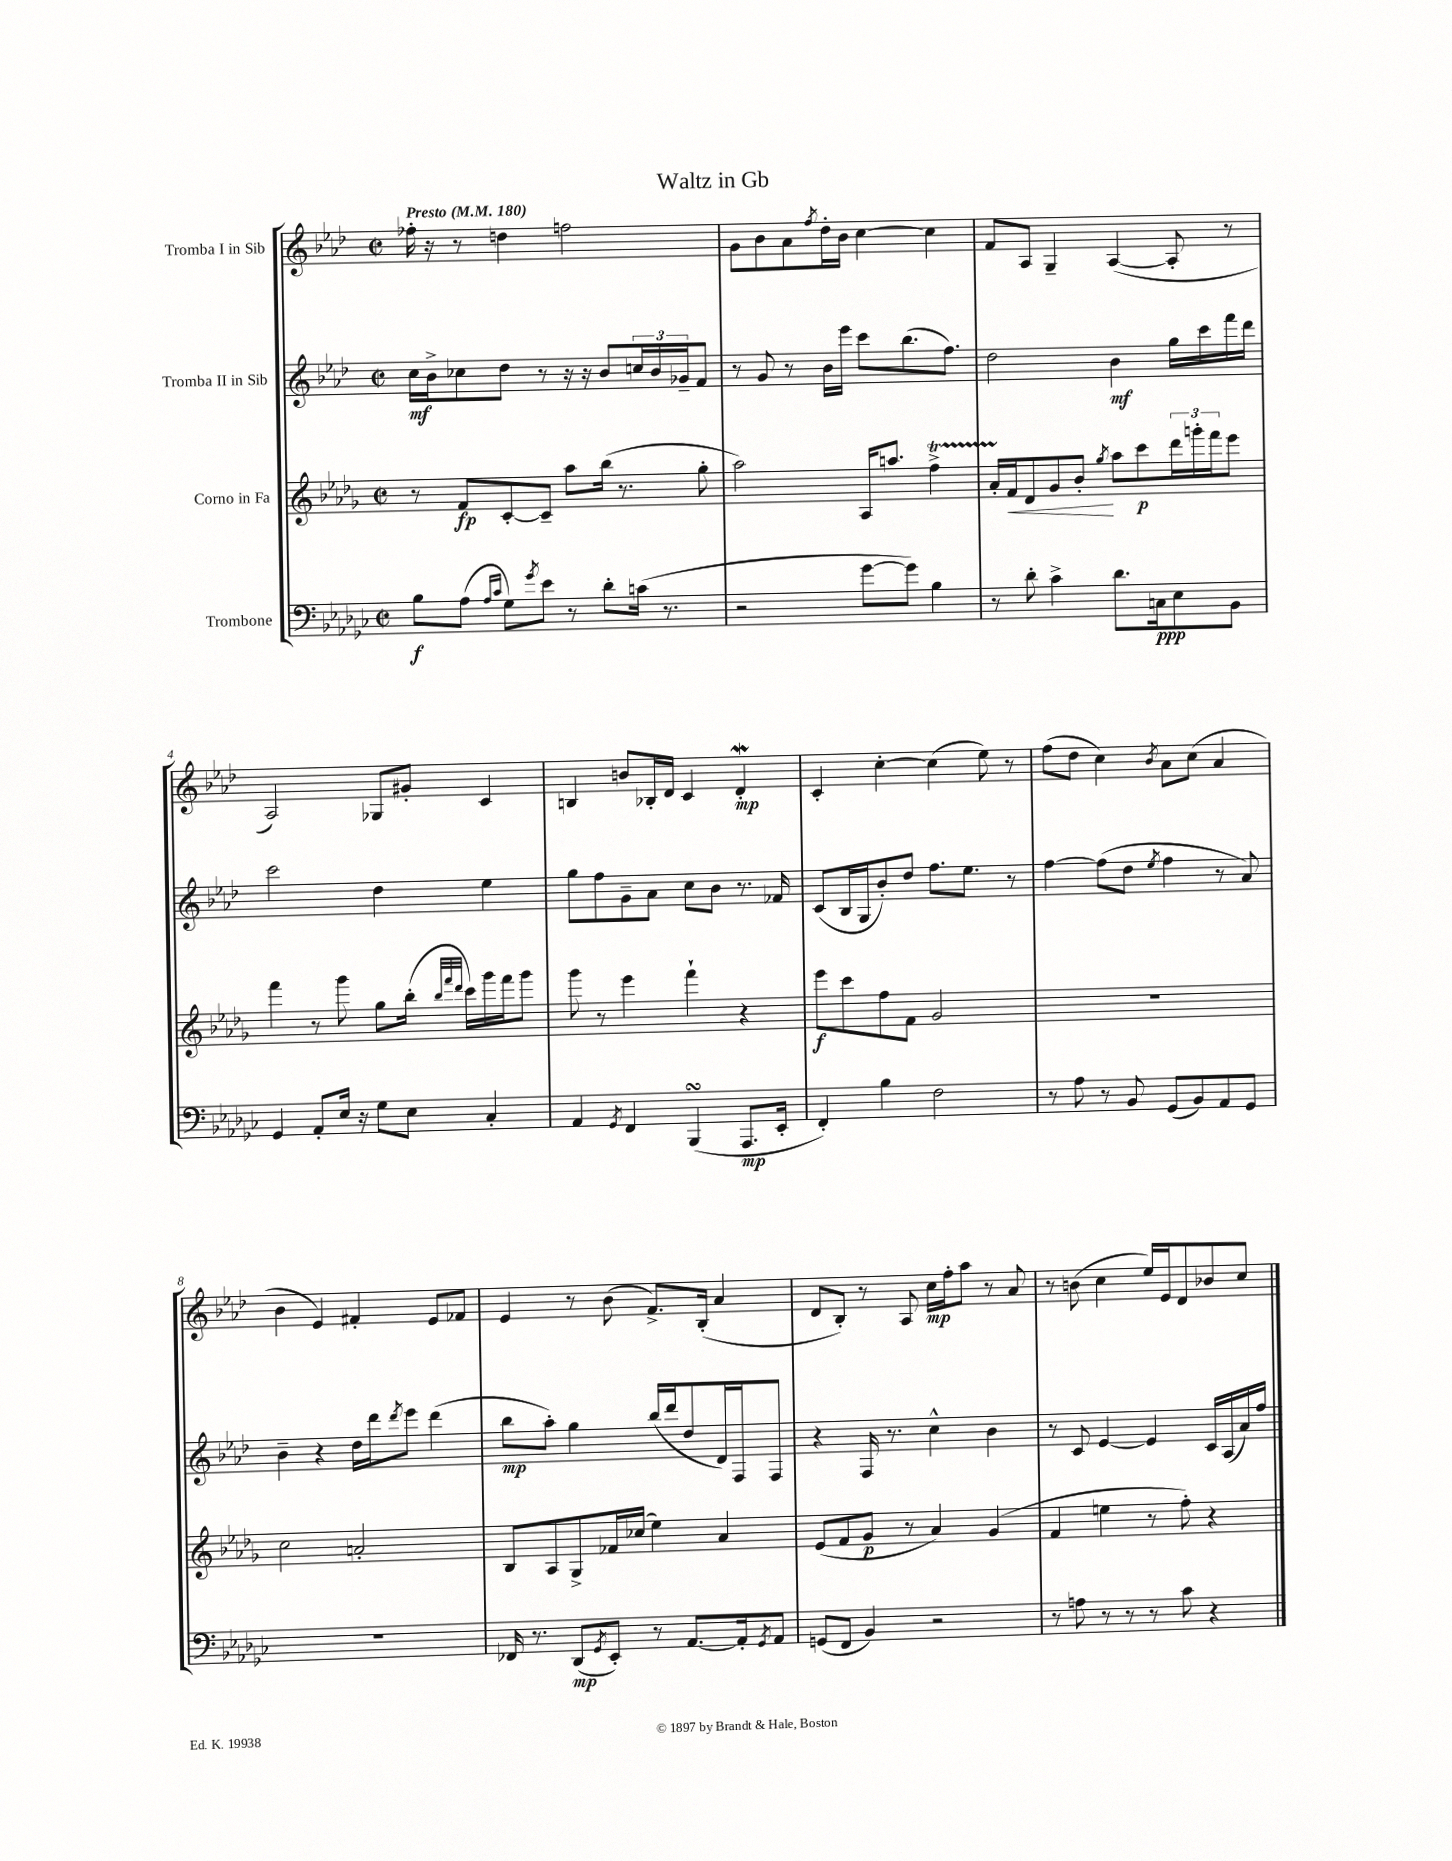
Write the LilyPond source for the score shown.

\header { title = "Waltz in Gb" }
<<
\new StaffGroup <<
\new Staff = "s0" \with { instrumentName = "Tromba I in Sib" } {
    \clef treble \key aes \major \defaultTimeSignature \time 2/2 \tempo "Presto" 4 = 180
    fes''16-. r16 r8 d''4 f''2 |
    g'8 bes'8 aes'8 \acciaccatura { f''8 } des''16-. bes'16 c''4~ c''4 |
    f'8 aes8 g4-- aes4~( aes8-. r8 |
    aes2) ges8 gis'8-. c'4 |
    b4 b'8 bes16-. des'16 c'4 des'4-.\mordent\mp |
    c'4-. c''4~-. c''4( ees''8) r8 |
    f''8( des''8 c''4) \acciaccatura { bes'8 } aes'8 c''8( aes'4 |
    bes'4 ees'4) fis'4-. ees'8 fes'8 |
    ees'4 r8 bes'8( f'8.->) bes16-.( aes'4 |
    des'8 bes8-.) r8 aes8 c''16\mp f''16-. aes''8 r8 aes'8 |
    r8 b'8( c''4 ees''16) ees'16 des'8 bes'8 c''8 \bar "|." |
}
\new Staff = "s1" \with { instrumentName = "Tromba II in Sib" } {
    \clef treble \key aes \major \defaultTimeSignature \time 2/2
    c''16\mf bes'16-> ces''8 des''8 r8 r16 r16 bes'8 \tuplet 3/2 { c''16 bes'16 ges'16-- } f'8 |
    r8 g'8 r8 bes'16 ees'''16 c'''8 bes''8.( f''8.) |
    des''2 bes'4\mf g''16 c'''16 f'''16 des'''16 |
    c'''2 des''4 ees''4 |
    g''8 f''8 g'8-- aes'8 c''8 bes'8 r8. fes'16 |
    c'8( bes16 g16 bes'8-.) des''8 f''8. ees''8. r8 |
    f''4~ f''8( des''8 \acciaccatura { ees''8 } f''4 r8 aes'8) |
    bes'4-- r4 des''16 des'''16 \acciaccatura { des'''8 } ees'''8 des'''4( |
    bes''8\mp aes''8-.) g''4 bes''16( des'''16 des''8 des'16) f16 f8 |
    r4 f16 r8. c''4-^ bes'4 |
    r8 c'8 ees'4~ ees'4 c'16 aes16( aes'16) f''16 \bar "|." |
}
\new Staff = "s2" \with { instrumentName = "Corno in Fa" } {
    \clef treble \key des \major \defaultTimeSignature \time 2/2
    r8 f'8\fp c'8~-. c'8-- aes''8 bes''16( r8. ges''8-. |
    aes''2) aes16 a''8. f''4->\startTrillSpan |
    aes'16-. f'16\stopTrillSpan\< des'8 ges'8 bes'8-.\! \acciaccatura { ges''8 } aes''8 c'''8\p \tuplet 3/2 { des'''16 g'''16-. f'''16 } ees'''8 |
    f'''4 r8 ges'''8 ges''8 bes''16-.( \grace { bes''32 f'''32 des'''32 } c'''16) ges'''16 f'''16 ges'''8 |
    ges'''8 r8 ees'''4 f'''4-! r4 |
    ees'''8\f c'''8 f''8 f'8 ges'2 |
    R1 |
    c''2 a'2-. |
    bes8 aes8 ges8-> fes'16 ces''16( ees''4) aes'4 |
    ees'8( f'8 ges'8\p r8 aes'4) ges'4( |
    f'4 e''4 r8 f''8-.) r4 \bar "|." |
}
\new Staff = "s3" \with { instrumentName = "Trombone" } {
    \clef bass \key ges \major \defaultTimeSignature \time 2/2
    bes8\f aes8( \grace { aes16 ces'16 } ges8) \acciaccatura { ges'8 } ees'8 r8 des'8-. c'16( r8. |
    r2 ges'8~ ges'8) bes4 |
    r8 des'8-. ces'4-> des'8. c16\ppp ees8 bes,8 |
    ges,4 aes,8-. ees16 r16 ges8 ees8 ces4-. |
    aes,4 \acciaccatura { ges,8 } f,4 bes,,4\turn( aes,,8.\mp ees,16-. |
    f,4-.) bes4 f2 |
    r8 aes8 r8 bes,8 ges,8( bes,8) aes,8 ges,8 |
    R1 |
    fes,16 r8. des,8\mp( \acciaccatura { ges,8 } ees,8-.) r8 aes,8.~ aes,16-. \acciaccatura { ges,8 } aes,8 |
    g,8( f,8 bes,4) r2 |
    r8 a8 r8 r8 r8 ces'8 r4 \bar "|." |
}
>>
>>
